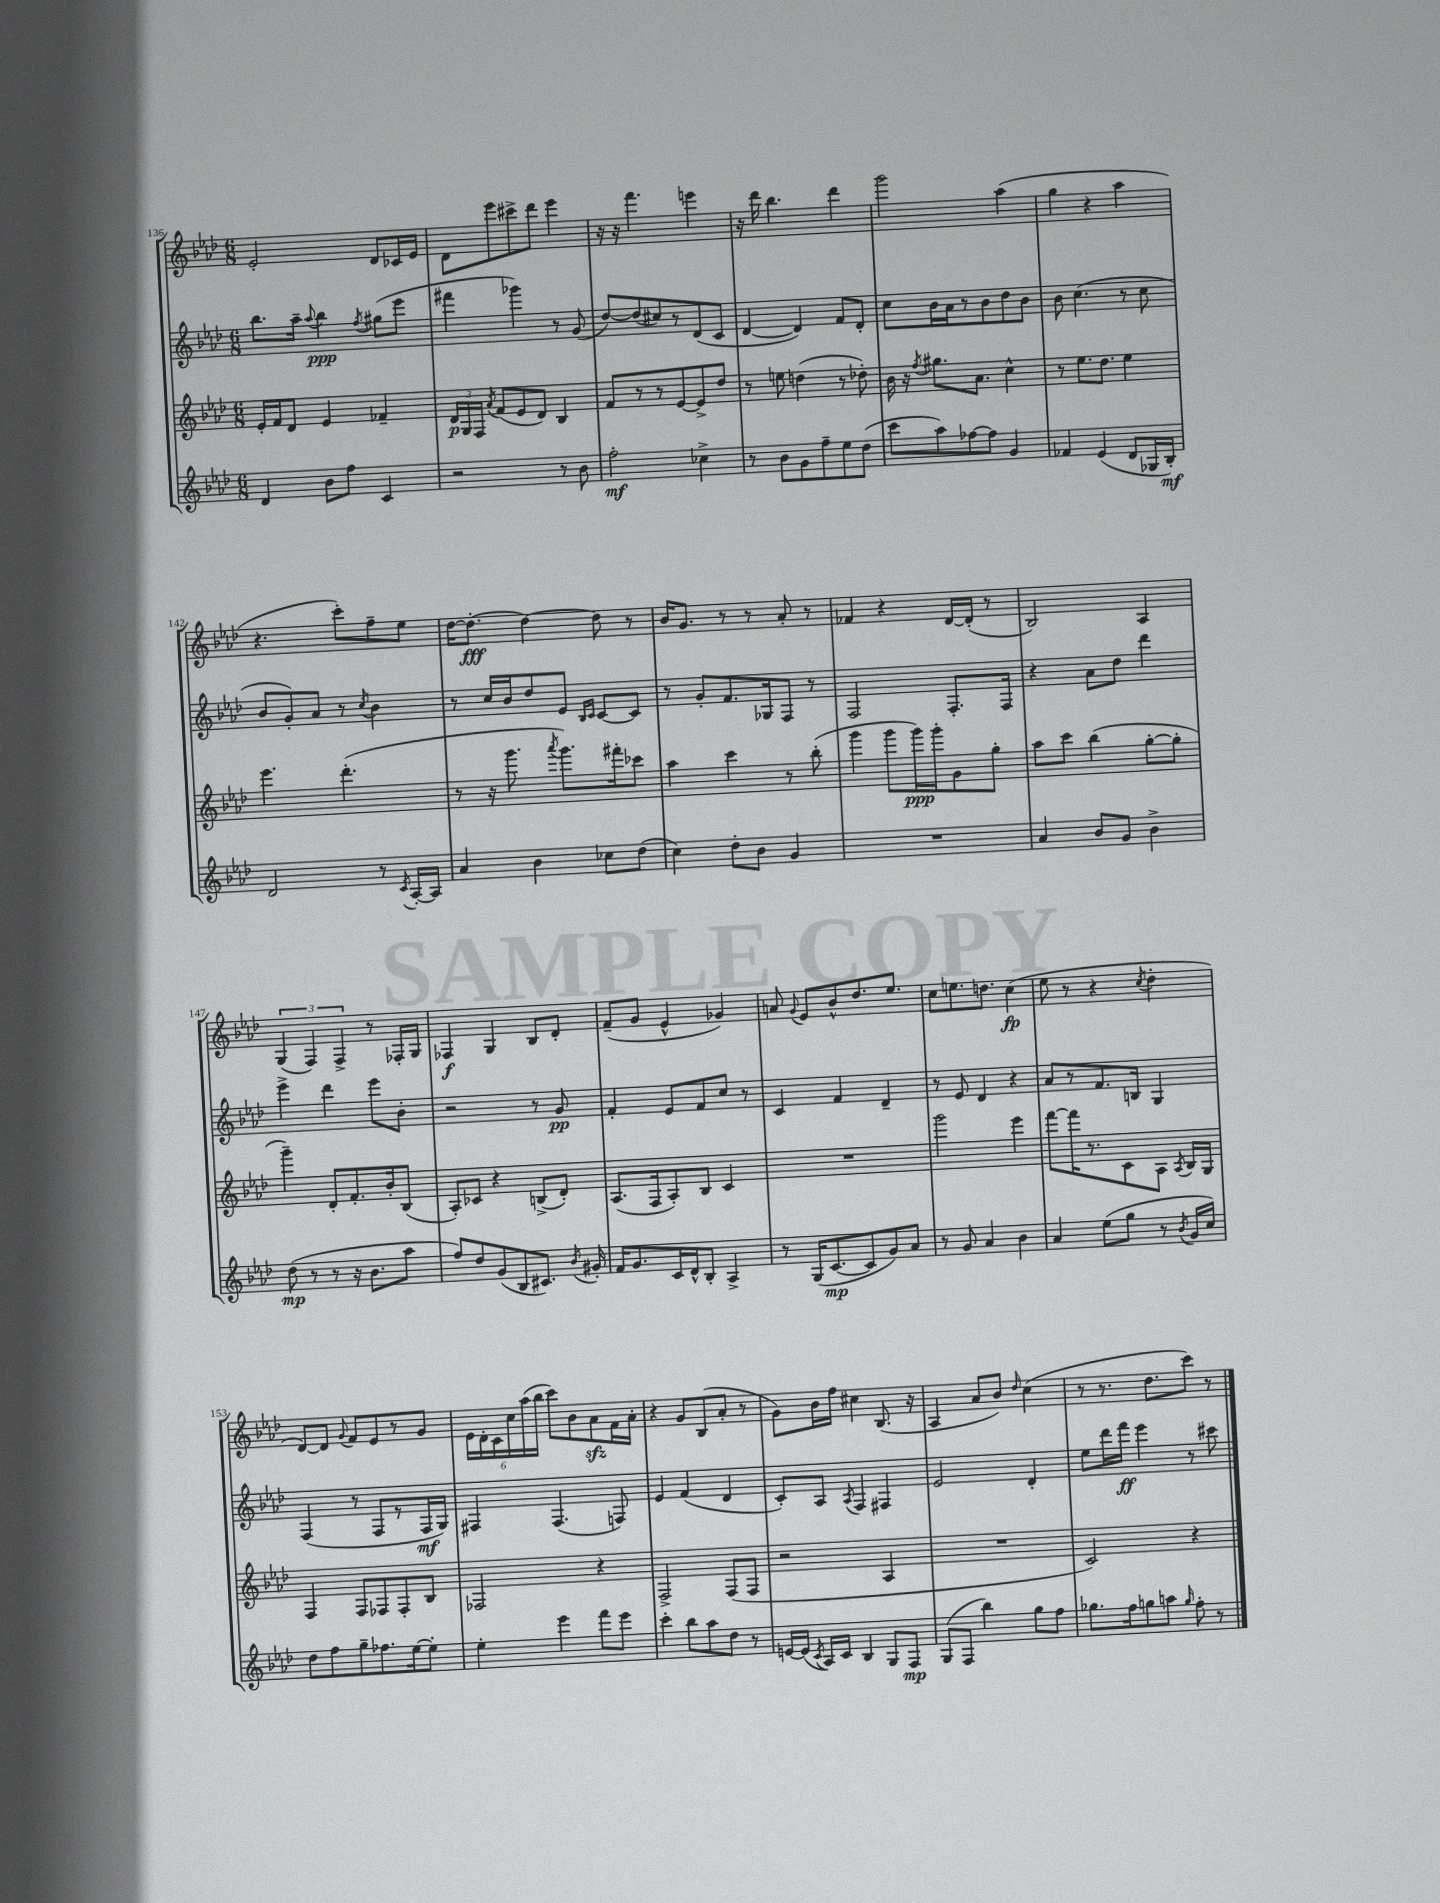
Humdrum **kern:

**kern	**kern	**kern	**kern
*staff4	*staff3	*staff2	*staff1
*clefG2	*clefG2	*clefG2	*clefG2
*k[b-e-a-d-]	*k[b-e-a-d-]	*k[b-e-a-d-]	*k[b-e-a-d-]
*M6/8	*M6/8	*M6/8	*M6/8
4d-/	16e-'/LL	8.bb-\L	2e-'/
.	16f/J	.	.
.	8d-/J	.	.
.	.	16aa-~\Jk	.
.	.	8qqaa-/	.
8b-\L	4e-/	4bb-\	.
8ff\J	.	.	.
.	.	8qff/	.
4c/	4f-~/	(8gg#\L	8d-/L
.	.	8eee-\J	16c-/L
.	.	.	16e-/JJ
=	=	=	=
2r	24d-/LL	4fff#\	8d-\L
.	24G/	.	.
.	24F/JJ	.	.
.	8qa-/	.	.
.	(8f/L	.	8eee-\
.	8e-/	4ggg-\)	8ccc#^\
.	8d-/J)	.	8ddd-\J
8r	4B-/	8r	4eee-\
8b-\	.	(8g/	.
=	=	=	=
2ff'\	8f/L	[8dd-/L)	16r
.	.	.	16r
.	8r	(8dd-/]	4.fff\
.	8r	8cc#/)	.
.	[8e-/	8r	.
4cc-^\	8e-^/]	(8d-/	4eee\
.	8dd-/J	8c/J	.
=	=	=	=
8r	8r	[4d-/	16r
.	.	.	16ddd-\
8b-\L	8ee\	.	4.bb-\
8g\	(4dd\	4d-/])	.
8ff~\	.	.	.
8ee-\	8r	8f/L	4ddd-\
(8dd-\J	8dd-'\)	8d-'/J	.
=	=	=	=
8ccc\L	16b-\	8cc\L	2ggg\
.	16r	.	.
.	8qff/	.	.
8aa-\)	8.gg#\L	16b-\L	.
.	.	16a-\J	.
[8ff-\	.	8r	.
.	8.a-\J	.	.
8ff-\]J	.	8b-\	.
4g/	4cc^^\	8dd-\	(4aa-\
.	.	8b-\J	.
=	=	=	=
4f-/	8r	8b-\	4gg\
.	8.ee-\L	(4.cc\	.
(4e-/	.	.	4r
.	8.dd-\J	.	.
8d-/L	4ee-\	8r	4aa-\
16G-/L	.	8cc\	.
16B-'/JJ)	.	.	.
=	=	=	=
2d-/	4.eee-\	8b-/L	4.r
.	.	8g'/)	.
.	.	8a-/J	.
.	(4.ddd-'\	8r	8ccc'\L)
.	.	8qcc/	.
8r	.	4b-\	8ff~\
8qc/	.	.	.
[16A-'/LL	.	.	8ee-\J
16A-/]JJ	.	.	.
=	=	=	=
4a-/	8r	8r	[16dd-\LK
.	.	.	8.dd-'\_J
.	16r	16cc/LL	.
.	8.ggg\	16b-/J	.
4b-\	.	8dd-/	4dd-\_
.	8qaaa-/	.	.
.	8.ggg\L)	8e-/J	.
.	.	16qqB-/LL	.
.	.	16qqc/JJ	.
8cc-\L	.	[8c/L	8dd-\]
.	16fff#'\k	.	.
(8dd-\J	8ccc-\J	8c/]J	8r
=	=	=	=
4cc\)	4aa-\	8r	16b-/LK
.	.	.	8.g/J
.	.	8g'/L	.
8dd-'\L	4ccc\	8.f/	8r
8b-\J	.	.	8r
.	.	16G-/k	.
4g/	8r	8F/J	8a-'/
.	(8bb-'\	8r	8r
=	=	=	=
2.r	4ggg\	2F/	4f-/
.	8ggg\L	.	4r
.	16ggg\L)	.	.
.	16ggg'\J	.	.
.	8g\	8.F'/L	[16d-/LL
.	.	.	(16d-'/]JJ
.	8gg'\J	.	8r
.	.	16F/Jk	.
=	=	=	=
4a-/	8aa-\L	4r	2B-/)
.	8ccc\J	.	.
8b-/L	(4bb-\	8a-\L	.
8g/J	.	8dd-\J	.
4b-^\	[8gg'\L	4ddd-\	4A-/
.	8gg'\]J	.	.
=	=	=	=
(8dd-\	4ggg~\)	4eee-^\	(6G/
8r	.	.	.
.	.	.	6F/)
8r	8d-'/L	4ddd-\	.
.	.	.	6F^/
16r	8.f'/	.	.
8.b-\L	.	.	.
.	.	8eee-\L	8r
.	16b-'/k	.	.
8aa-\J	(8B-/J	8b-'\J	16F-'/LL
.	.	.	16G/JJ
=	=	=	=
8ff/L)	8A-'/L)	2r	4F-/
8dd-/	8c-/J	.	.
(8g/	4r	.	4G/
8B-/	.	.	.
8.c#/J)	(8B^/L	8r	8B-/L
.	8d-'/J)	8g/	8d-'/J
8qb-/	.	.	.
16g#'/	.	.	.
=	=	=	=
16f/LK	(8.A-/L	4f'/	(8f~/L
8.g/	.	.	.
.	.	.	8g/J
.	16F/k	.	.
16c/L	8A-'/)	8e-/L	4e-^^/
16d-^^/J	.	.	.
8B-'/J	8B-/J	8f/	.
4A-^/	4c/	8cc/J	4g-/)
.	.	8r	.
=	=	=	=
8r	2.r	4c/	8a/
.	.	.	8qqg/
(16G/LK	.	.	8e-/L
[8.c/	.	.	.
.	.	4f/	8b-^^/
8c/]	.	.	8.dd-/
8g/)	.	4d-~/	.
.	.	.	8.ee-/J
8a-/J	.	.	.
=	=	=	=
8r	2ggg\	8r	8cc\L
8g/	.	8e-/	8.ee\
4a-/	.	4d-/	.
.	.	.	8.dd\J
4b-\	4eee-\	4r	(4cc\
=	=	=	=
4a-/	[8fff\L	8a-/L	8ee-\
.	16fff\]K	8r	8r
.	8.r	.	.
(8ee-\L	.	8.f/	4r
8gg\J	8c\	.	.
.	.	16B/Jk	.
.	.	.	8qcc/
8r	8A-\J	4G/	4dd-'\
8qb-/	8qA-/	.	.
16g/LL	16B-/LL	.	.
16cc/JJ)	16G/JJ	.	.
=	=	=	=
8dd-\L	4F/	(4F/	[8d-/L)
8ff\	.	.	8d-/]J
.	.	.	8qqg/
8gg~\	8F/L	8r	8f/L
8.ff-\	8F-/	8F/L	8e-/
.	8F-'/	8r	8r
[16ee-\k	.	.	.
8ee-'\]J	8B-/J	16F/L	8g/J
.	.	16G/JJ)	.
=	=	=	=
4ee-'\	2F-/	4F#/	24e-\LL
.	.	.	24d-'\
.	.	.	24c\
.	.	.	24cc\
.	.	.	(24aa-\
.	.	.	24bb-\JJ
4eee-\	.	(4.F#/	8ccc\L)
.	.	.	8b-\
8fff\L	4r	.	8a-\
8eee-\J	.	8F/)	16f\L
.	.	.	16a-'\JJ
=	=	=	=
4ccc'\	2F^/	4e-/	4r
8bb-\L	.	(4f/	8g/L
8aa-\	.	.	(8B-/
8dd-\J	(8F/L	4d-/	8a-'/J
8r	8F/J	.	8r
=	=	=	=
[16e/LL	2r	8c'/L)	8g\L)
(16e/]JJ	.	.	.
8qc/	.	.	.
16A-/LL)	.	8A-/J	16b-\L
16c/JJ	.	.	16ff\JJ
.	.	8qA-/	.
4B-/	.	4F/	4cc#\
8G/L	4A-/	4F#/	(8.B-/
8F/J	.	.	.
.	.	.	16r
=	=	=	=
(8G/L	2.r	2e-/	4A-/
8F/J	.	.	.
4bb-\)	.	.	8a-/L
.	.	.	8b-/J)
.	.	.	16qqdd-/
8gg\L	.	4d-'/	(4cc\
8ff\J	.	.	.
=	=	=	=
8.gg-\L	2c/)	8ee-\L	8r
.	.	16ddd-\L	8.r
16ff\k	.	16fff\JJ	.
8gg\	.	4eee-\	.
.	.	.	8.dd-\L
8aa\J	.	.	.
16qqgg/	.	.	.
8ff'\	4r	8r	8ccc\J)
8r	.	8ccc#\	8r
==	==	==	==
*-	*-	*-	*-
